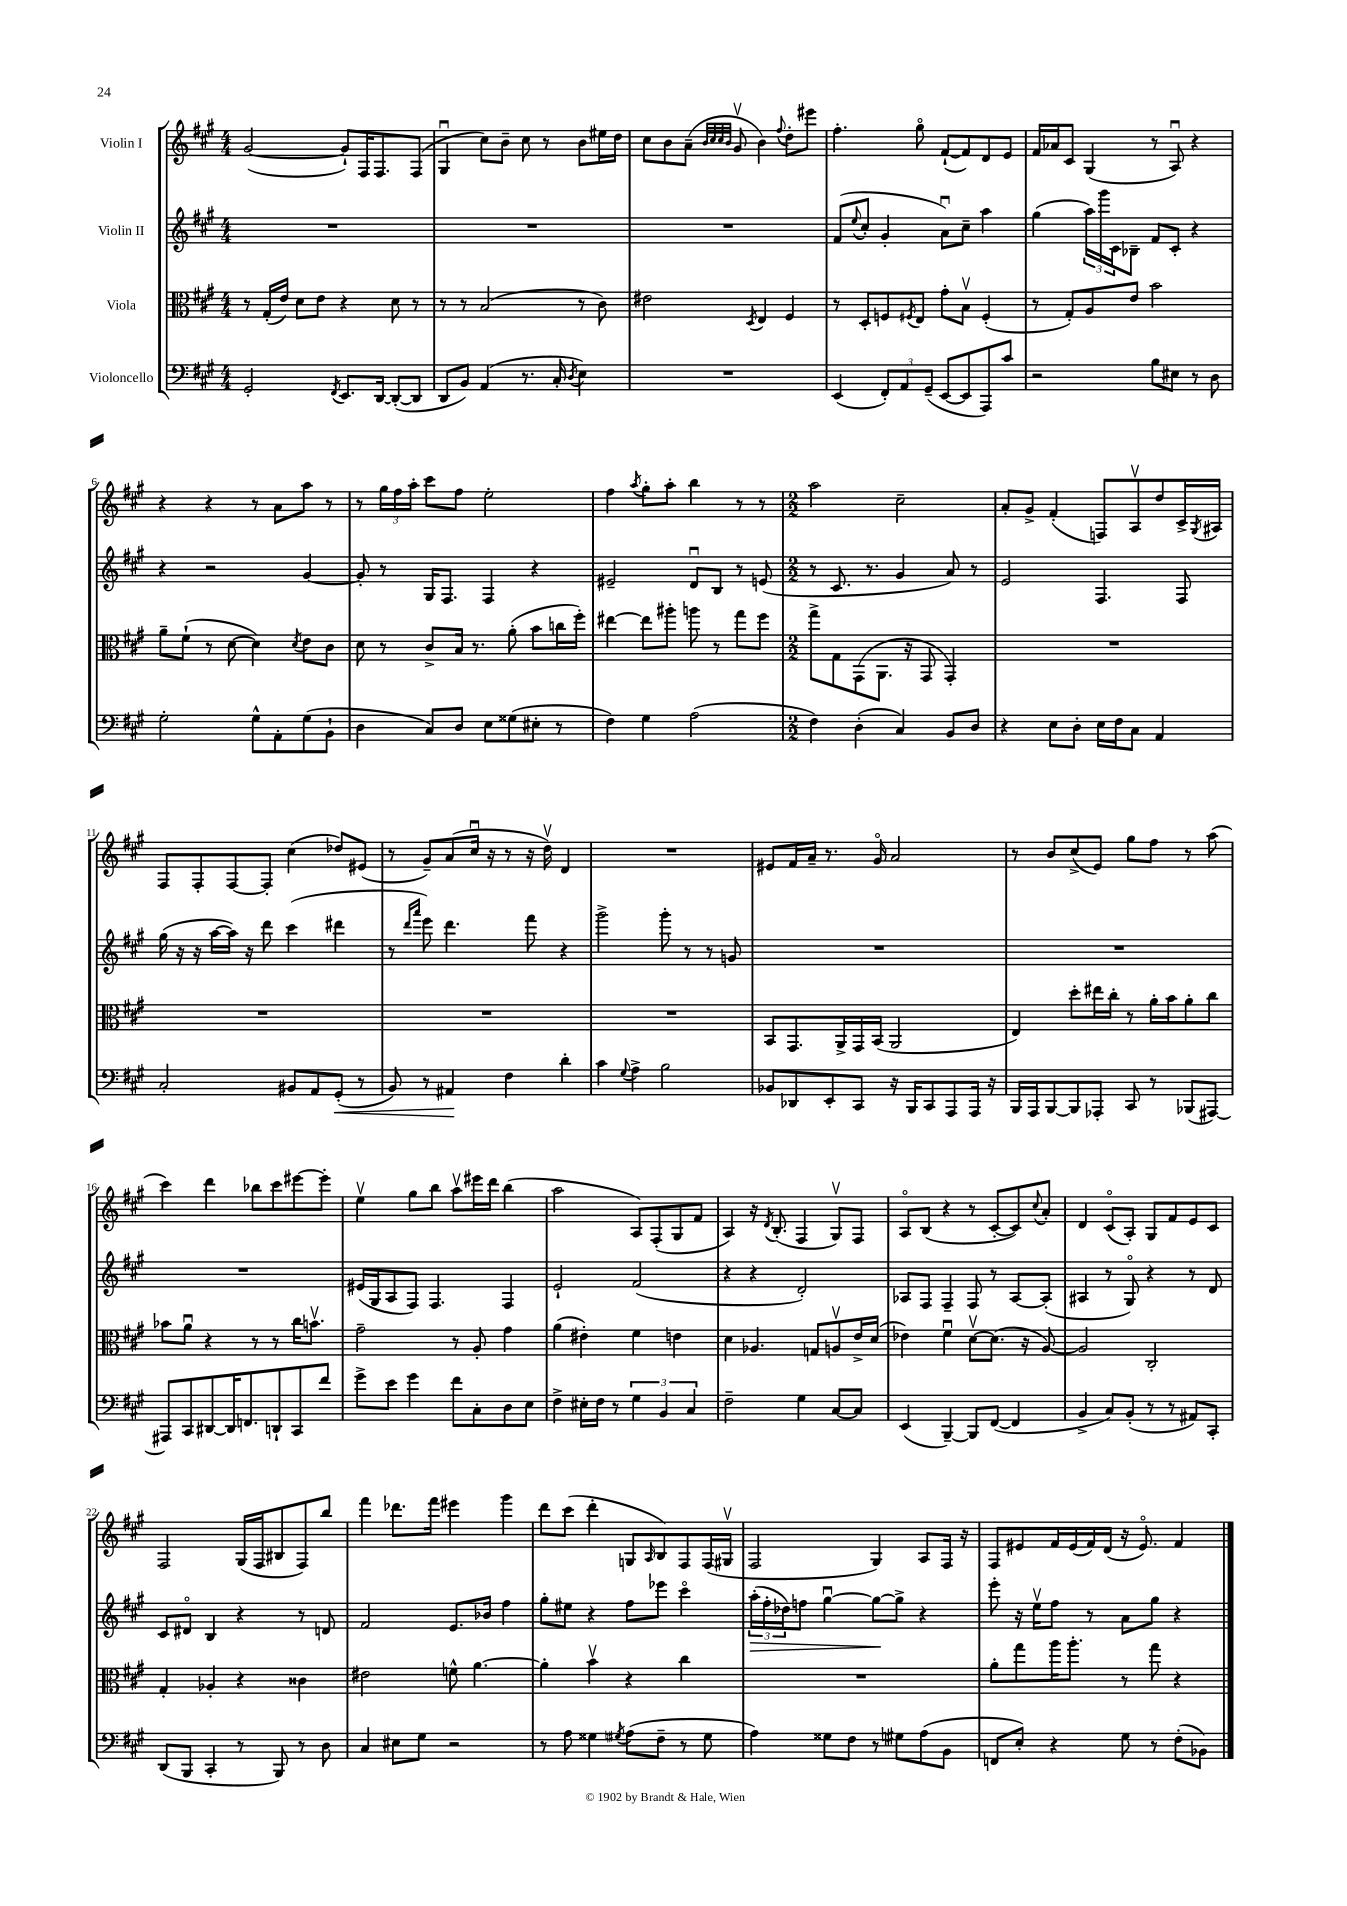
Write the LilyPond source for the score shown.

<<
\new StaffGroup <<
\new Staff = "s0" \with { instrumentName = "Violin I" } {
    \clef treble \key a \major \numericTimeSignature \time 4/4
    gis'2~( gis'8-!) fis16 fis8. fis8( |
    gis4\downbow cis''8) b'8-- cis''8 r8 b'8 eis''16 d''16 |
    cis''8 b'8 a'8--( \grace { b'32 cis''32 cis''32 b'32 } gis'8\upbow b'4) \appoggiatura { fis''8 } d''8-. eis'''8 |
    fis''4.-. gis''8\flageolet fis'8~-!( fis'8) d'8 e'8 |
    fis'16 aes'16 cis'8 gis4( r8 a8\downbow) r4 |
    r4 r4 r8 a'8 a''8 r8 |
    r8 \tuplet 3/2 { gis''16 fis''16 a''16-. } cis'''8 fis''8 e''2-. |
    fis''4 \acciaccatura { a''8 } gis''8-. a''8-. b''4 r8 r8 |
    \numericTimeSignature \time 2/2 a''2 cis''2-- |
    a'8-. gis'8-> fis'4-.( f8) a8\upbow d''8 cis'16-> \acciaccatura { gis8 } ais16 |
    fis8 fis8-. fis8~ fis8-. cis''4( des''8) eis'8( |
    r8 gis'8--) a'8( cis''16\downbow r16 r8 r16 d''16\upbow) d'4 |
    R1 |
    eis'8 fis'16 a'16-- r8. gis'16\flageolet a'2 |
    r8 b'8 cis''8->( e'8) gis''8 fis''8 r8 a''8( |
    cis'''4) d'''4 bes''8 cis'''8 eis'''8~ eis'''8-. |
    e''4\upbow gis''8 b''8 a''8\upbow eis'''16 d'''16 b''4( |
    a''2 a8) fis8-.( gis8 fis'8 |
    a4) r16 \acciaccatura { d'8 } b8.-.( fis4 gis8\upbow) fis8 |
    a8\flageolet b8( r4 r8 cis'8~-. cis'8) \appoggiatura { cis''8 } a'8-. |
    d'4 cis'8\flageolet( a8-.) gis8 fis'8 e'8 cis'8 |
    fis2 gis16( fis16 bis8 fis8) b''8 |
    fis'''4 des'''8. fis'''16 eis'''4 gis'''4 |
    d'''8 cis'''8( d'''4-. g8 \grace { a16 } b8) fis8 fis16( gis16\upbow |
    fis2 gis4) a8 fis16 r16 |
    fis8 eis'8 fis'16 eis'16( fis'16) d'16( r16 eis'8.\flageolet) fis'4 \bar "|." |
}
\new Staff = "s1" \with { instrumentName = "Violin II" } {
    \clef treble \key a \major \numericTimeSignature \time 4/4
    R1 |
    R1 |
    R1 |
    fis'8( \appoggiatura { e''8 } cis''8-. gis'4-. a'8\downbow) cis''8-- a''4 |
    gis''4( \tuplet 3/2 { a''16) gis'''16 cis'16 } bes8-- fis'8 cis'8-. r4 |
    r4 r2 gis'4~ |
    gis'8-. r8 gis16 fis8. fis4 r4 |
    eis'2-- d'8\downbow b8 r8 e'8( |
    \numericTimeSignature \time 2/2 r8 cis'8. r8. gis'4 a'8) r8 |
    e'2 fis4. fis8 |
    gis''16( r16 r16 a''16~ a''16) r16 d'''8 cis'''4( dis'''4 |
    r8 \grace { d'''16 a'''16 } e'''8) d'''4. fis'''8 r4 |
    gis'''2-> gis'''8-. r8 r8 g'8 |
    R1 |
    R1 |
    R1 |
    eis'16( gis16 a8 fis8) fis4. fis4 |
    e'2-! fis'2( |
    r4 r4 d'2-.) |
    aes8 fis8 fis4-- fis8 r8 aes8~ aes8-.( |
    ais4 r8 gis8\flageolet) r4 r8 d'8 |
    cis'8 dis'8\flageolet b4 r4 r8 d'8 |
    fis'2 e'8. bes'16 fis''4 |
    gis''8-. eis''8 r4 fis''8 ees'''8 cis'''4\flageolet |
    \tuplet 3/2 { a''16-.\>( fis''16-. des''16) } f''8 gis''4~\downbow gis''8~\! gis''8-> r4 |
    e'''8-. r16 e''16\upbow fis''8 r8 a'8 gis''8 r4 \bar "|." |
}
\new Staff = "s2" \with { instrumentName = "Viola" } {
    \clef alto \key a \major \numericTimeSignature \time 4/4
    r8 gis16-.( e'16) d'8 e'8 r4 d'8 r8 |
    r8 r8 b2( r8 cis'8) |
    eis'2 \acciaccatura { d8 } e4 fis4 |
    r8 d8-. f8 \acciaccatura { fis8 } e8 gis'8-. b8\upbow fis4-.( |
    r8 gis8-.) a8 e'8 b'2 |
    a'8-- fis'8-!( r8 d'8~ d'4) \acciaccatura { d'8 } e'8 cis'8 |
    d'8 r8 cis'8-> b16 r8. a'8-.( b'8 c''16 fis''16-.) |
    eis''4~ eis''8 ais''8-. a''8 r8 gis''8 fis''8 |
    \numericTimeSignature \time 2/2 gis''8-> gis8 gis,8( a,8. r16 gis,8 gis,4-.) |
    R1 |
    R1 |
    R1 |
    R1 |
    b,8 gis,8. a,16-> gis,16 b,16( a,2 |
    e4) d''8-. eis''16 cis''16-. r8 a'16-. b'16 a'8-. cis''8 |
    bes'8 a'8\downbow r4 r8 r8 cis''16 b'8.\upbow |
    gis'2-- r8 a8-. gis'4 |
    a'4( eis'4-.) fis'4 e'4 |
    d'4 aes4. g8 a8\upbow e'16-> d'16( |
    ees'4) fis'4\downbow d'8~\upbow d'8.( r16 a8~) |
    a2 cis2-. |
    gis4-. aes4-. r4 cisis'4 |
    eis'2 f'8-^ a'4.~ |
    a'4-. b'4\upbow r4 cis''4 |
    R1 |
    a'8-. gis''8 a''16 a''8.-. r8 gis''8 r4 \bar "|." |
}
\new Staff = "s3" \with { instrumentName = "Violoncello" } {
    \clef bass \key a \major \numericTimeSignature \time 4/4
    gis,2-. \acciaccatura { fis,8 } e,8. d,16~ d,8~-.( d,8 |
    d,8 b,8) a,4( r8. cis16-. \acciaccatura { d8 } e4) |
    R1 |
    e,4( \tuplet 3/2 { fis,8-.) a,8 gis,8--( } e,8~ e,8 a,,8) cis'8 |
    r2 b8 eis8 r8 d8 |
    gis2-. gis8-^ a,8-. gis8( b,8-! |
    d4 cis8) d8 e8 gisis8( eis8-. r8 |
    fis4) gis4 a2( |
    \numericTimeSignature \time 2/2 fis4) d4-.( cis4) b,8 d8 |
    r4 e8 d8-. e16 fis16 cis8 a,4 |
    cis2-. bis,8 a,8 gis,8-.\<( r8 |
    b,8) r8 ais,4\! fis4 d'4-. |
    cis'4 \appoggiatura { gis8 } a4-> b2 |
    bes,8 des,8 e,8-. cis,8 r16 b,,16 cis,8 a,,8 a,,16 r16 |
    b,,16 a,,16 b,,8~ b,,8 aes,,8-. cis,8 r8 bes,,8( ais,,8~) |
    ais,,8 cis,8 dis,8~ dis,16 f,8. d,8-! cis,8 fis'8 |
    gis'8-> e'8 gis'4 fis'8 cis8-. d8 e8 |
    fis4-> eis16-. fis16 r8 \tuplet 3/2 { gis4 b,4 cis4 } |
    fis2-- gis4 cis8~ cis8 |
    e,4( b,,4~--) b,,8 fis,8~( fis,4 |
    b,4-> cis8) b,8-.( r8 r8 ais,8) cis,8-. |
    d,8( b,,8 cis,4-. r8 b,,8) r8 d8 |
    cis4 eis8 gis8 r2 |
    r8 a8 gisis4 \acciaccatura { gis8 } a8( fis8-- r8 gis8 |
    a4) gisis8 fis8 r8 gis8 a8( b,8 |
    f,8 e8-.) r4 gis8 r8 fis8-.( bes,8) \bar "|." |
}
>>
>>
